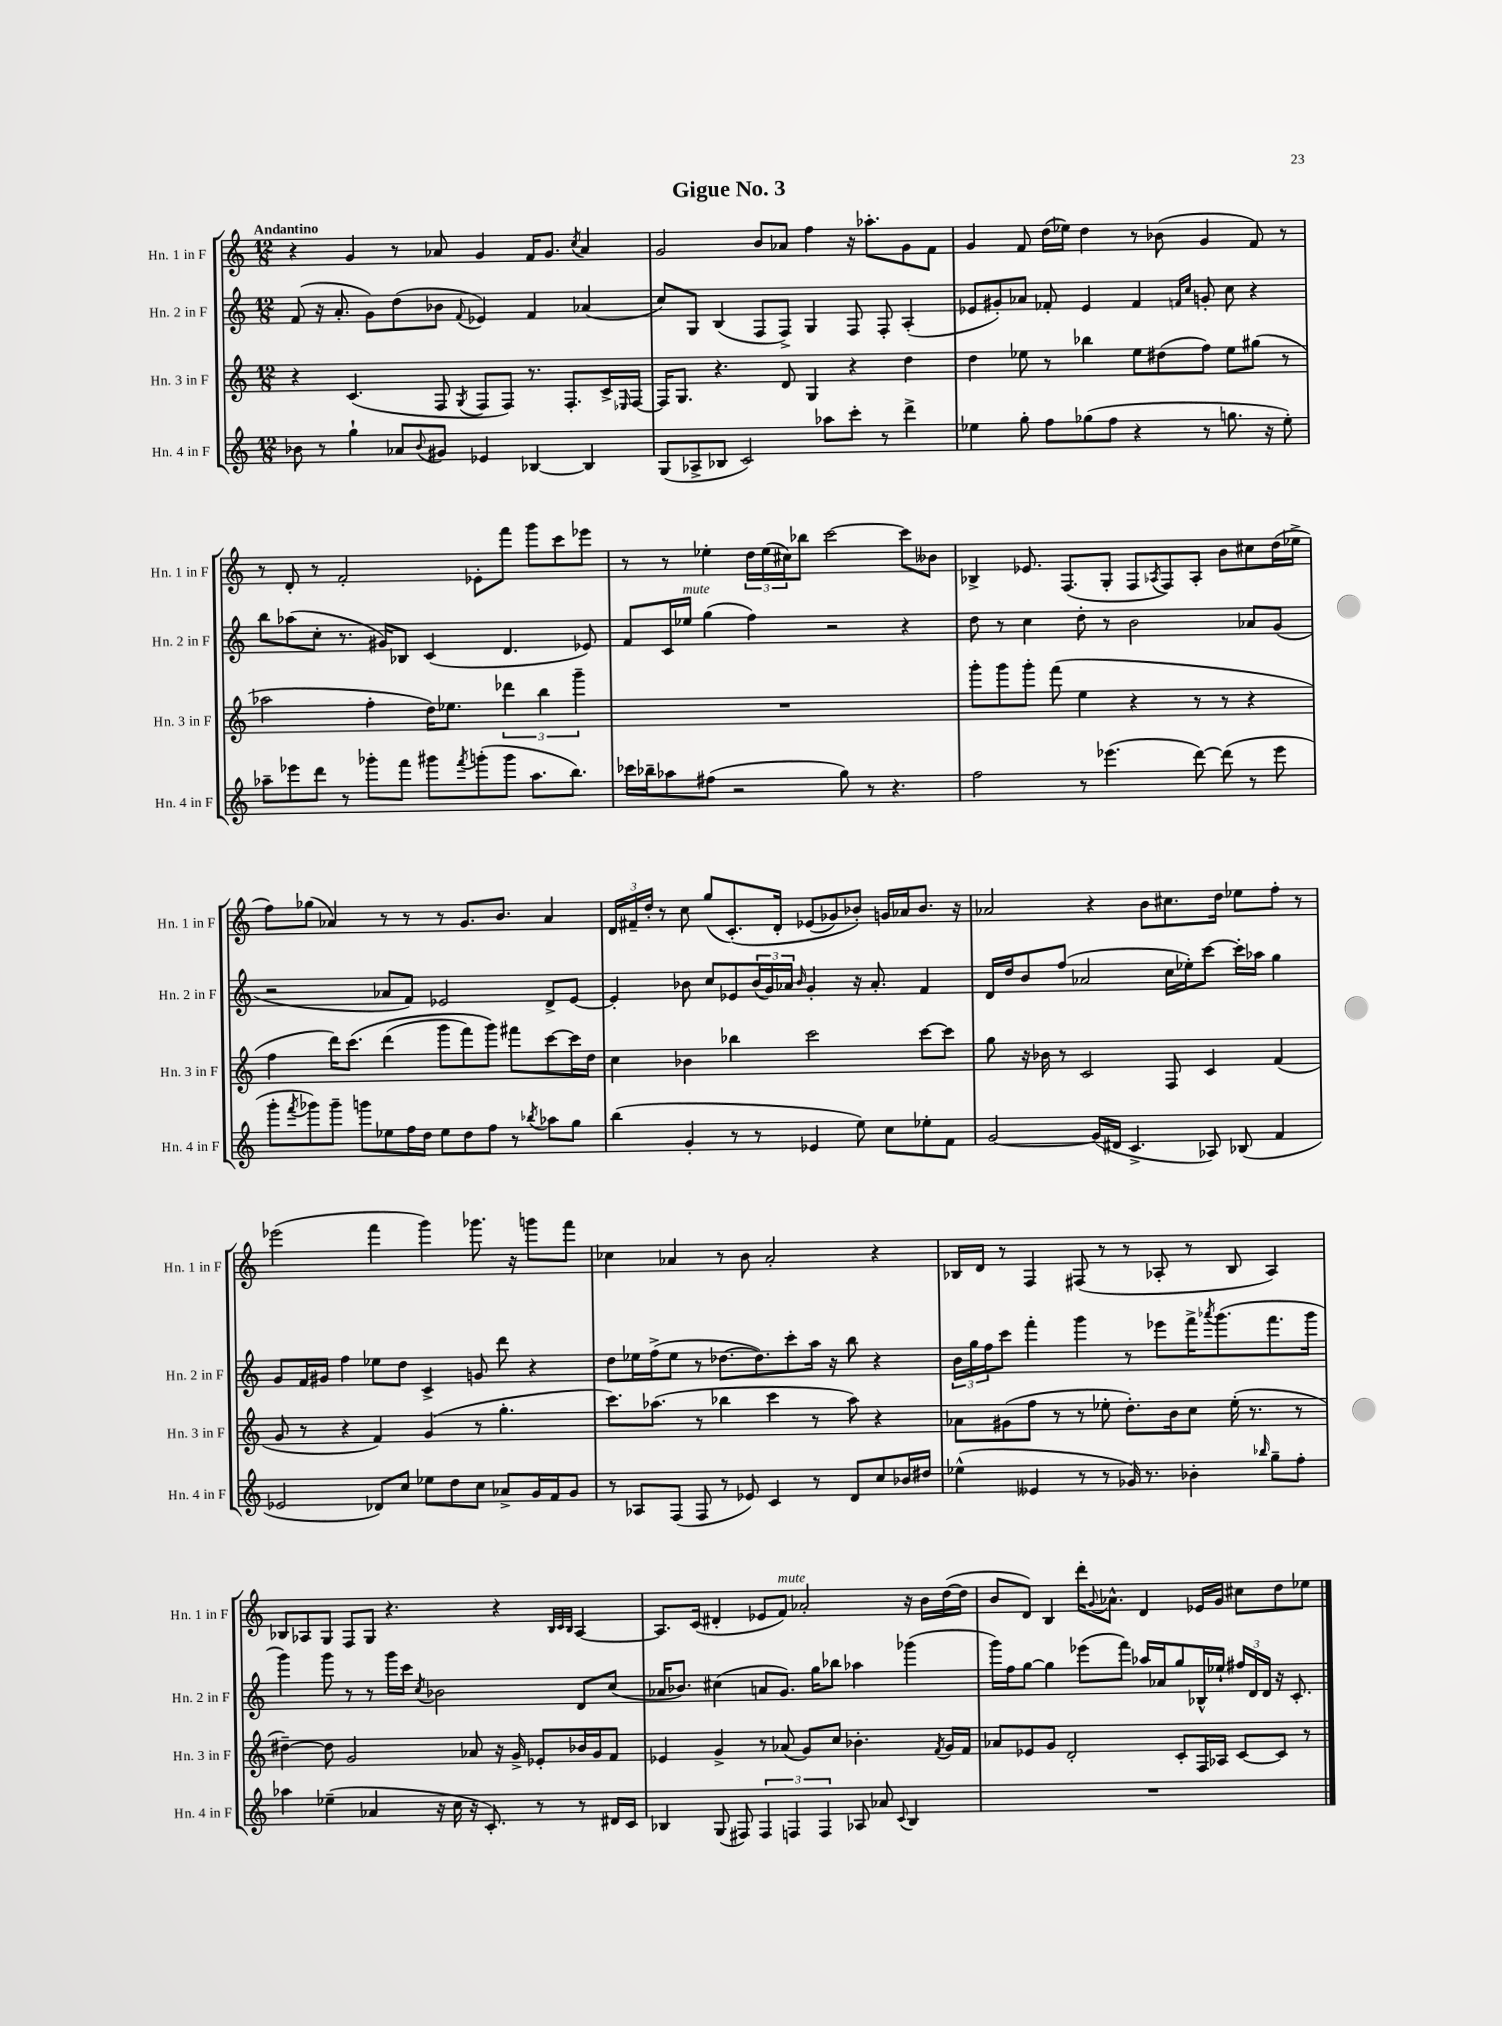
\header { title = "Gigue No. 3" }
<<
\new StaffGroup <<
\new Staff = "s0" \with { instrumentName = "Hn. 1 in F" shortInstrumentName = "Hn. 1 in F" } {
    \clef treble \key c \major \numericTimeSignature \time 12/8 \tempo "Andantino"
    r4 g'4 r8 aes'8 g'4 f'16 g'8. \acciaccatura { c''8 } aes'4 |
    g'2 b'8 aes'8 f''4 r16 aes''8.-. g'8 f'8 |
    g'4 f'8 d''16( ees''16) d''4 r8 bes'8( g'4 f'8) r8 |
    r8 d'8-. r8 f'2-. ees'8-. f'''8 g'''8 c'''8 ees'''8 |
    r8 r8 ees''4-. \tuplet 3/2 { d''16 ees''16( cis''16) } bes''8 c'''2~ c'''8 beses'8 |
    bes4-> ees'8. f8.( g8-. f8 \acciaccatura { aes8 } f8) aes8-. b'8 cis''8 d''16( ees''16-> |
    f''8) ges''8( aes'4) r8 r8 r8 g'8. b'8. aes'4 |
    \tuplet 3/2 { d'16 fis'16-- d''16-. } r8 c''8 g''8( c'8.-.)\( d'16-. ees'8( ges'8) bes'8-.\) g'16 aes'16 bes'8. r16 |
    aes'2 r4 b'8 cis''8. d''16 ees''8 f''8-. r8 |
    ees'''2( f'''4 g'''4) ges'''8. r16 g'''8 f'''8 |
    ces''4 aes'4 r8 b'8 aes'2-. r4 |
    bes16 d'16 r8 f4 fis8( r8 r8 aes8-. r8 bes8 aes4) |
    bes8 aes8 g8 f8 g8 r4. r4 \grace { bes32 c'32 bes32 } aes4~ |
    aes8. c'16( dis'4-. ees'8 f'8^\markup { \italic "mute" }) aes'2-. r16 b'16 d''16~( d''16 |
    b'8 d'8) b4 d'''16-. \appoggiatura { g'8 } aes'8.-^ d'4 ees'16 g'16 cis''8 d''8 ees''8 \bar "|." |
}
\new Staff = "s1" \with { instrumentName = "Hn. 2 in F" shortInstrumentName = "Hn. 2 in F" } {
    \clef treble \key c \major \numericTimeSignature \time 12/8
    f'8( r16 a'8.-. g'8) d''8( bes'8 \appoggiatura { f'8 } ees'4) f'4 aes'4( |
    c''8) g8 b4( f8 f8->) g4 f8 f8-. a4-.( |
    ees'8 gis'8-.) aes'8 fes'8-. ees'4 fes'4 \grace { f'16 c''16 } g'8-. c''8 r4 |
    b''8 aes''8( c''8-. r8. gis'16) bes8 c'4( d'4. ees'8) |
    f'8 c'16 ees''16^\markup { \italic "mute" } g''4( f''4) r2 r4 |
    d''8 r8 c''4 d''8-. r8 b'2 aes'8 g'8( |
    r2 aes'8 f'8) ees'2 d'8-> ees'8~ |
    ees'4-. bes'8 c''8 ees'8 \tuplet 3/2 { bes'16( g'16) aes'16 } \grace { bes'16 } g'4-. r16 aes'8.-. f'4 |
    d'16 d''16 b'8 f''8( aes'2 c''16 ees''16-.) c'''8~ c'''16-. aes''16 g''4 |
    g'8 f'16 gis'16 f''4 ees''8 d''8 c'4-> g'8 d'''8 r4 |
    d''8 ees''16 f''16->( ees''8 r8 des''8.~ des''8.) c'''8-. a''16 r16 b''8 r4 |
    \tuplet 3/2 { b'16 g''16 f''16 } c'''8 f'''4-. g'''4 r8 ees'''8 f'''16-> \acciaccatura { aes'''8 } g'''8.( f'''8. g'''16 |
    g'''4) g'''8 r8 r8 g'''16 c'''16 \acciaccatura { c''8 } bes'2 d'8 c''8( |
    aes'16 bes'8.) cis''4( a'8 g'8.) g''16 bes''8 aes''4 ges'''4( |
    g'''16) f''16 g''8~ g''4 ees'''8( f'''8) aes''16 aes'16 g''8 bes16-^ ees''16-! \tuplet 3/2 { fis''16 d'16 d'16 } r16 c'8.-. \bar "|." |
}
\new Staff = "s2" \with { instrumentName = "Hn. 3 in F" shortInstrumentName = "Hn. 3 in F" } {
    \clef treble \key c \major \numericTimeSignature \time 12/8
    r4 c'4.( f8 \acciaccatura { g8 } f8 f8) r8. f8.-. c'16-> \grace { ees16 } f16~ |
    f16 g8. r4. d'8 g4 r4 d''4 |
    d''4 ees''8 r8 bes''4 ees''8 dis''8( f''8) ees''8 gis''8( r8 |
    aes''2 f''4-. d''16) ees''8. \tuplet 3/2 { des'''4 b''4 g'''4-- } |
    R1. |
    g'''8-. g'''8 g'''8-. f'''8( e''4 r4 r8 r8 r4 |
    f''4 d'''16) c'''8.\( d'''4( g'''8 f'''8) g'''8\) fis'''8 c'''8~ c'''16 d''16 |
    c''4 bes'4 bes''4 c'''2 c'''8~ c'''8 |
    g''8 r16 bes'16 r8 c'2 f8 c'4 f'4( |
    g'8 r8 r4 f'4) g'4( r8 g''4.-. |
    c'''8.) aes''8.( r8 bes''4 c'''4 r8 aes''8) r4 |
    aes'8 gis'8( f''8 r8 r8 ees''8-. d''8.-.) b'16 c''8 ees''16-.( r8. r8 |
    dis''4~--) dis''8 g'2 aes'8 r16 g'16-> ees'8-. bes'16 g'16 f'8 |
    ees'4 g'4-> r8 aes'8( g'8) c''8 bes'4.-. \acciaccatura { f'8 } g'16 f'16 |
    aes'8 ees'8 g'8 d'2-. c'8-. f16 aes16 c'8~ c'8 r8 \bar "|." |
}
\new Staff = "s3" \with { instrumentName = "Hn. 4 in F" shortInstrumentName = "Hn. 4 in F" } {
    \clef treble \key c \major \numericTimeSignature \time 12/8
    bes'8 r8 g''4-! aes'8 \appoggiatura { bes'8 } gis'8 ees'4 bes4~ bes4 |
    g8( aes8-> bes8 c'2) aes''8 c'''8-. r8 d'''4-> |
    ees''4 g''8-. f''8 ges''8( f''8 r4 r8 g''8. r16 ees''8-.) |
    aes''8-- ees'''8 d'''8 r8 ges'''8-. f'''8 gis'''8 \acciaccatura { f'''8 } g'''8-.( g'''8 aes''8. b''8.) |
    ces'''16 bes''16-- aes''8 fis''8( r2 g''8) r8 r4. |
    f''2 r8 ees'''4.( d'''8~) d'''8( r8 ees'''8 |
    g'''8-. \acciaccatura { f'''8 } ges'''8) ges'''8-- g'''8 ees''8 f''16 d''16 ees''8 d''8 f''8 r8 \acciaccatura { bes''8 } aes''8 g''8 |
    b''4( g'4-. r8 r8 ees'4 e''8) c''8 ees''8-. f'8 |
    g'2~ g'16( dis'16 c'4.-> aes8) bes8( f'4 |
    ees'2 des'8) c''8 ees''8 d''8 c''8 aes'8-> g'16 f'16 g'8 |
    r8 aes8 f8( f8 r8 ees'8) c'4 r8 d'8 c''8 bes'16 dis''16 |
    ees''4-^( eeses'4 r8 r8 ges'16) r8. bes'4-. \grace { bes''16 } g''8-- f''8-. |
    aes''4 ees''4--( aes'4 r16 c''16 r16 c'8.-.) r8 r8 dis'16 c'16 |
    bes4 g8( fis8) \tuplet 3/2 { fis4 f4 f4 } aes8 aes'8 \appoggiatura { c'8 } bes4 |
    R1. \bar "|." |
}
>>
>>
\layout { \context { \Score \remove "Bar_number_engraver" } }
